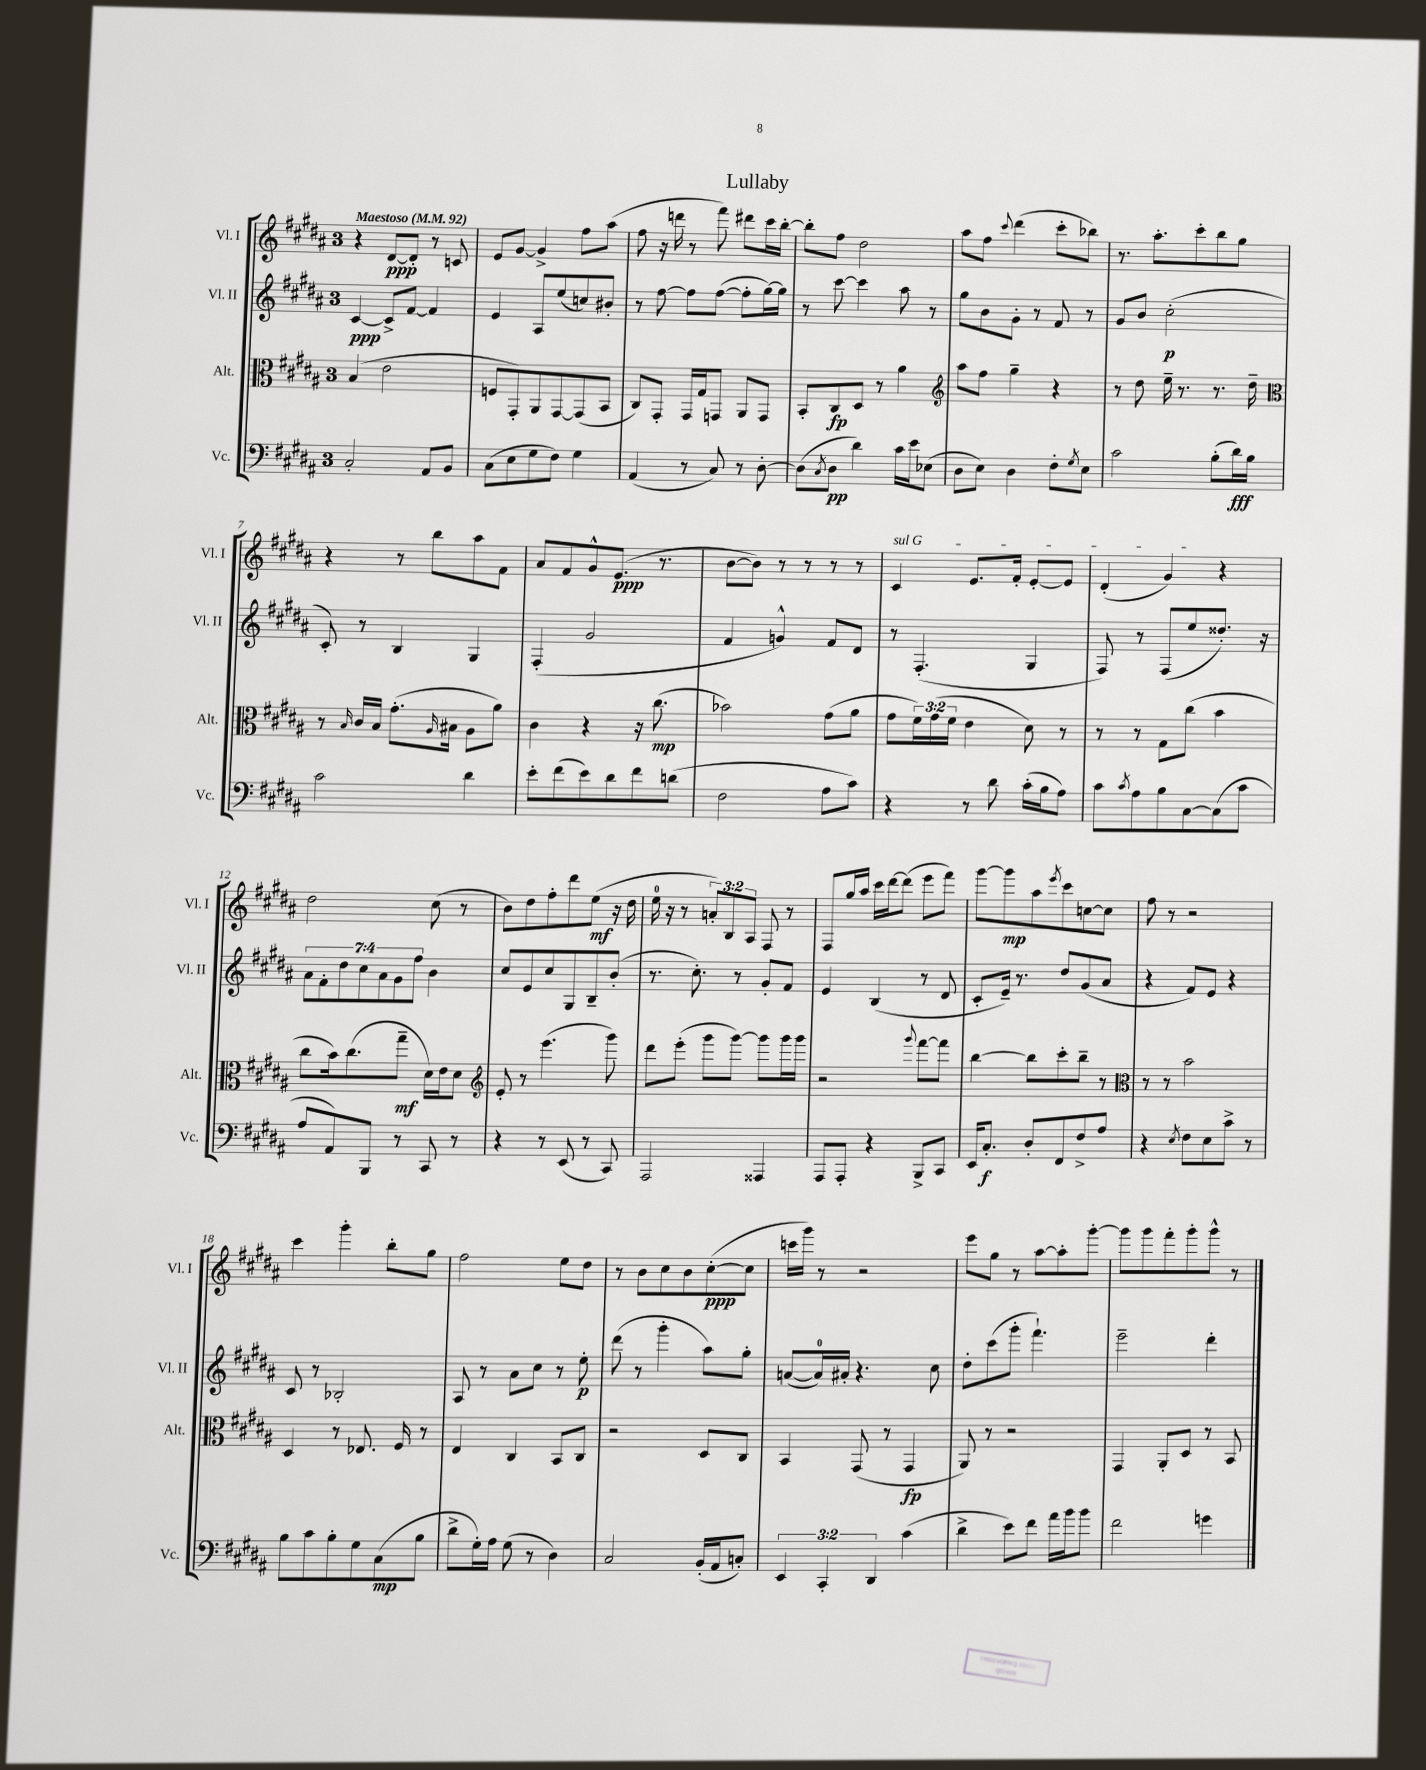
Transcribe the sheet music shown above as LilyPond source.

\header { title = "Lullaby" }
<<
\new StaffGroup <<
\new Staff = "s0" \with { instrumentName = "Vl. I" shortInstrumentName = "Vl. I" } {
    \clef treble \key b \major \once \override Staff.TimeSignature.style = #'single-digit \time 3/4 \override Staff.TupletNumber.text = #tuplet-number::calc-fraction-text \tempo "Maestoso" 4 = 92
    r4 dis'8~\ppp dis'8-. r8 c'8 |
    e'8 gis'8~ gis'4-> fis''8 ais''8( |
    fis''8 r16 d'''16 r8 fis'''8) dis'''8 cis'''16 b''16~-. |
    b''8-. fis''8 dis''2 |
    ais''8 fis''8 \appoggiatura { cis'''8 } dis'''4( cis'''8-. bes''8) |
    r8. ais''8.-. cis'''8-. b''8 gis''8 |
    r4 r8 b''8 ais''8 fis'8 |
    ais'8 fis'8 gis'8-^ e'8.\ppp( r8. |
    b'8~ b'8) r8 r8 r8 r8 |
    \once \override TextSpanner.bound-details.left.text = \markup { \italic "sul G" } cis'4\startTextSpan e'8. fis'16-. e'8~-. e'8 |
    dis'4-.( gis'4\stopTextSpan) r4 |
    dis''2 cis''8( r8 |
    b'8) dis''8 fis''8-. dis'''8 e''8\mf( r16 dis''16 |
    e''16-0 r16 r8 \tuplet 3/2 { a'8-.) b8 ais8 } fis8 r8 |
    fis8 gis''16 ais''16 cis'''16 dis'''16~ dis'''8( e'''8 fis'''8) |
    gis'''8~ gis'''8\mp ais''8 \acciaccatura { e'''8 } cis'''8 c''8~ c''8 |
    fis''8 r8 r2 |
    cis'''4 gis'''4-. b''8-. gis''8 |
    fis''2 e''8 dis''8 |
    r8 b'8 cis''8 b'8 cis''8~-.\ppp( cis''8 |
    c'''16 gis'''16) r8 r2 |
    e'''8 gis''8 r8 ais''8~ ais''8-. gis'''8~-. |
    gis'''8 gis'''8 fis'''8-. gis'''8-. gis'''8-^ r8 \bar "|." |
}
\new Staff = "s1" \with { instrumentName = "Vl. II" shortInstrumentName = "Vl. II" } {
    \clef treble \key b \major \once \override Staff.TimeSignature.style = #'single-digit \time 3/4 \override Staff.TupletNumber.text = #tuplet-number::calc-fraction-text
    cis'4~\ppp cis'8-> fis'8~ fis'4 |
    e'4 ais8 e''8( c''8) bis'8-. |
    r8 fis''8~ fis''8 fis''8~( fis''8-. gis''16~) gis''16 |
    r8 cis'''8~ cis'''4 ais''8 r8 |
    gis''8 b'8 gis'8-. r8 fis'8 r8 |
    gis'8 b'8 cis''2-.\p( |
    cis'8-.) r8 b4 gis4 |
    fis4-.( gis'2 |
    fis'4 g'4-^) fis'8 dis'8 |
    r8 fis4.-.( gis4 |
    fis8) r8 fis8( e''8 disis''8.-.) r16 |
    \tuplet 7/4 { ais'8 fis'8-. dis''8 cis''8 ais'8 gis'8 fis''8 } b'4 |
    cis''8 e'8 cis''8 gis8 b8-- b'8-.( |
    r8. cis''8.-.) r8 gis'8-. fis'8 |
    e'4 b4( r8 dis'8 |
    cis'8-. e'16--) r8. dis''8 gis'8( ais'8 |
    r4 fis'8) e'8 r4 |
    cis'8 r8 bes2-. |
    ais8 r8 ais'8 cis''8 r8 e''8-.\p |
    dis'''8( r8 gis'''4-. ais''8) gis''8-. |
    a'8~( a'16-0) ais'16-. r4. cis''8 |
    dis''8-. cis'''8( gis'''8-. fis'''4.-!) |
    e'''2-- dis'''4-. \bar "|." |
}
\new Staff = "s2" \with { instrumentName = "Alt." shortInstrumentName = "Alt." } {
    \clef alto \key b \major \once \override Staff.TimeSignature.style = #'single-digit \time 3/4 \override Staff.TupletNumber.text = #tuplet-number::calc-fraction-text
    b4( e'2 |
    f8 gis,8-.) ais,8 gis,8~ gis,8( b,8 |
    cis8) gis,8-. gis,16 gis16 g,8 ais,8 g,8 |
    b,8-. cis8\fp dis8 r8 ais'4 |
    \clef treble ais''8 fis''8 gis''4-- r4 |
    r8 dis''8 e''16-- r8. r8. dis''16-- |
    \clef alto r8 \grace { b16 } cis'16 b16 gis'8.-.( \grace { ais16 } bis16 ais8 ais'8) |
    cis'4 r4 r16 cis''8.\mp( |
    bes'2) gis'8( ais'8 |
    gis'8 \tuplet 3/2 { fis'16) gis'16( fis'16 } e'4 dis'8) r8 |
    r8 r8 gis8 cis''8( b'4 |
    cis''8 b'16) cis''8.( gis''8--\mf dis'16) e'16 dis'8 |
    \clef treble e'8-. r8 e'''4.( gis'''8) |
    dis'''8 e'''8-.( gis'''8 gis'''8~) gis'''8 gis'''16 gis'''16 |
    r2 \appoggiatura { gis'''8 } fis'''8~ fis'''8 |
    b''4~ b''8 cis'''8-. b''8-- r8 |
    \clef alto r8 r8 b'2 |
    dis4 r8 ees8. fis16 r8 |
    e4 cis4 b,8 cis8 |
    r2 dis8 cis8 |
    b,4 gis,8( r8 gis,4\fp |
    ais,8) r8 r2 |
    gis,4 ais,8-. dis8 r8 b,8 \bar "|." |
}
\new Staff = "s3" \with { instrumentName = "Vc." shortInstrumentName = "Vc." } {
    \clef bass \key b \major \once \override Staff.TimeSignature.style = #'single-digit \time 3/4 \override Staff.TupletNumber.text = #tuplet-number::calc-fraction-text
    cis2-. ais,8 b,8 |
    cis8( e8 gis8 fis8) gis4 |
    ais,4( r8 cis8) r8 dis8~-. |
    dis8( \acciaccatura { cis8 } dis8\pp dis'4) cis'16 e'16 ees8( |
    dis8 e8) dis4 fis8-. \acciaccatura { gis8 } e8 |
    cis'2 b8-.( dis'16\fff) b16 |
    cis'2 dis'4 |
    e'8-. fis'8( e'8) dis'8 fis'8 d'8( |
    fis2 ais8 cis'8) |
    r4 r8 dis'8 cis'16-.( b16 ais8) |
    cis'8 \acciaccatura { cis'8 } ais8 b8 cis8~ cis8( cis'8 |
    ais8 ais,8) b,,8 r8 cis,8 r8 |
    r4 r8 e,8( r8 cis,8) |
    ais,,2 aisis,,4 |
    ais,,8 ais,,8-. r4 b,,8-> cis,8 |
    e,16 cis8.-.\f dis8-. fis,8 fis8-> ais8 |
    r4 \acciaccatura { e8 } fis8 e8 cis'8-> r8 |
    b8 cis'8 b8-. gis8 cis8\mp( b8 |
    dis'8-> gis16-.) ais16 gis8( r8 dis4) |
    cis2 b,16-.( ais,16 c8-.) |
    \tuplet 3/2 { e,4 cis,4-. dis,4 } cis'4( |
    dis'4-> e'8) fis'8 ais'16 b'16 b'8 |
    fis'2 g'4 \bar "|." |
}
>>
>>
